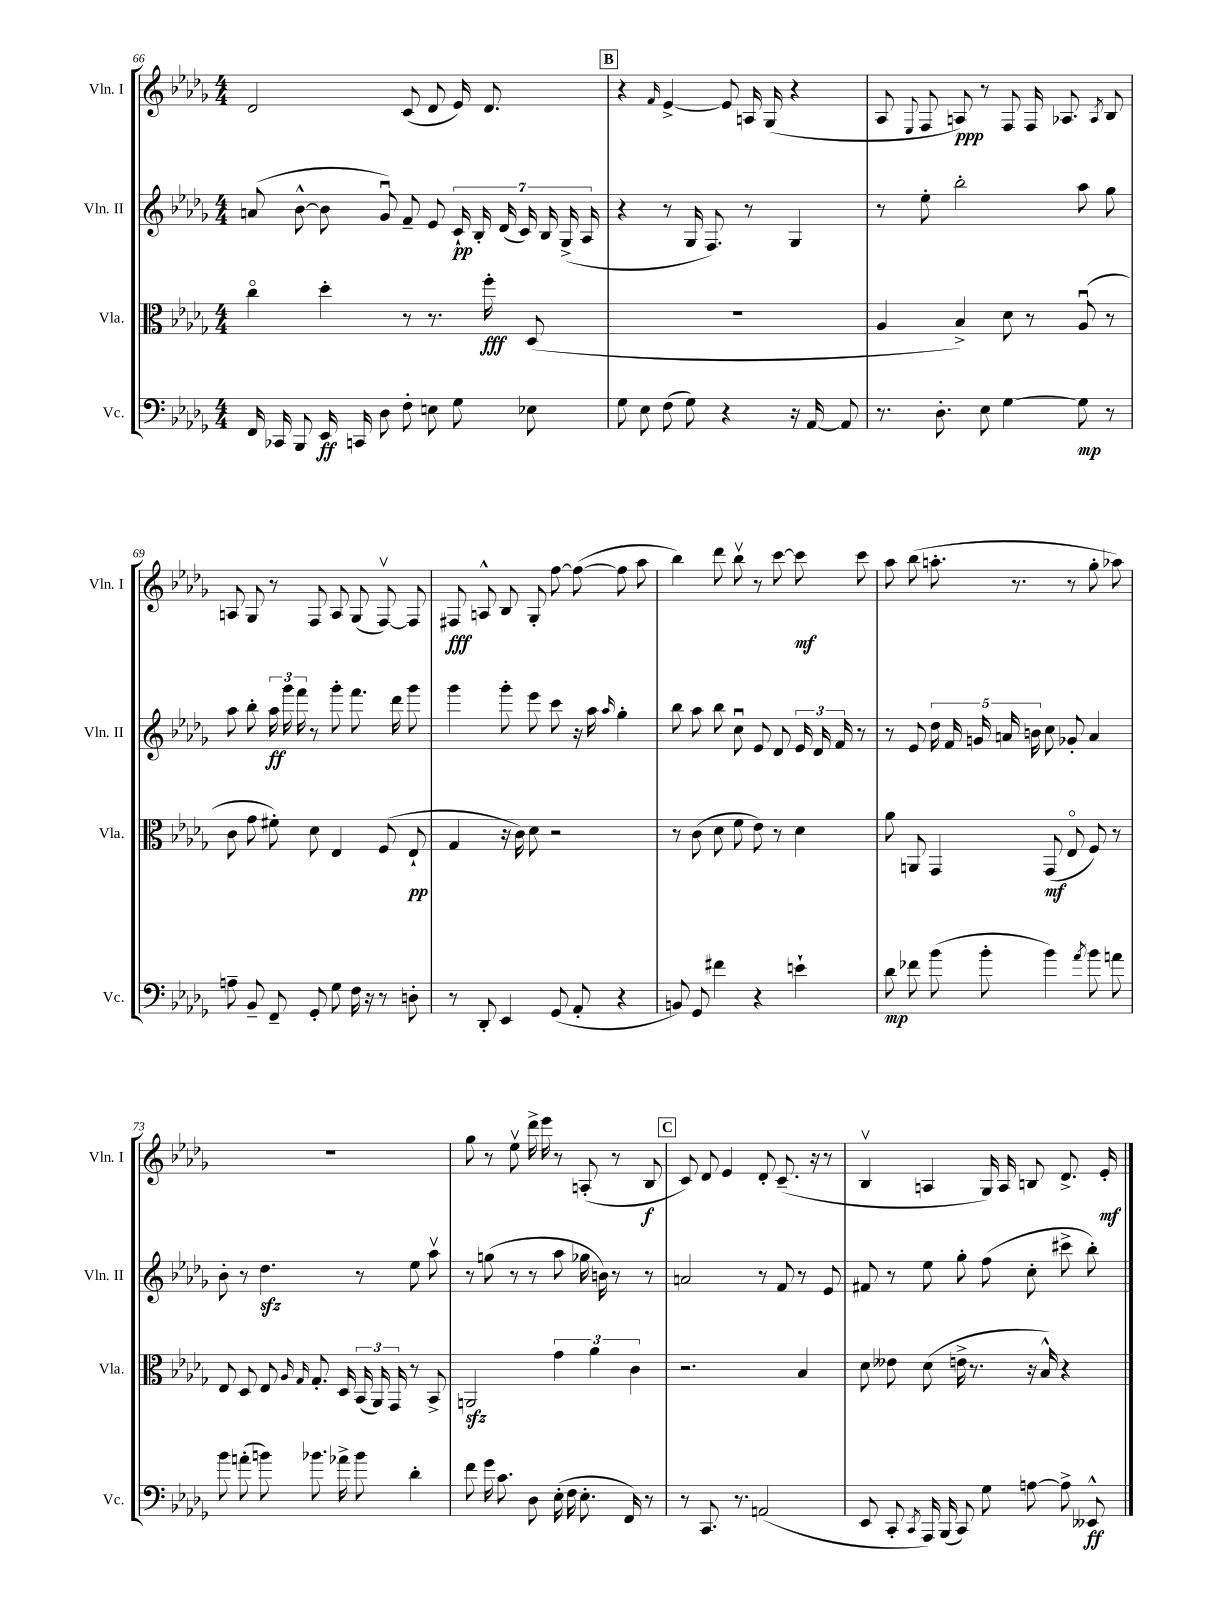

**kern	**kern	**kern	**kern
*staff4	*staff3	*staff2	*staff1
*clefF4	*clefC3	*clefG2	*clefG2
*k[b-e-a-d-g-]	*k[b-e-a-d-g-]	*k[b-e-a-d-g-]	*k[b-e-a-d-g-]
*M4/4	*M4/4	*M4/4	*M4/4
16FF/	4cco\	(8a/	2d-/
16CC-/	.	.	.
8BBB-/	.	[8b-^^\	.
16EE-/	4dd-'\	8b-\]	.
16CC/	.	.	.
8D-\	.	8g-u/)	.
8F'\	8r	8f~/	(8c/
8E\	8.r	8e-/	8d-/
8G-\	.	28c`/	16e-/)
.	.	28B-'/	.
.	16ff'\	.	8.d-/
.	.	(28d-/	.
.	.	28c/)	.
8E-\	(8D-/	.	.
.	.	28B-/	.
.	.	(28G-^/	.
.	.	28A-/	.
=	=	=	=
8G-\	1r	4r	4r
8E-\	.	.	.
.	.	.	16qqf/
(8F\	.	8r	[4e-^/
8G-\)	.	16G-/	.
.	.	8.F/)	.
4r	.	.	8e-/]
.	.	8r	16A/
.	.	.	(16G-/
16r	.	4G-/	4r
[16AA-/	.	.	.
8AA-/]	.	.	.
=	=	=	=
8.r	4A-/	8r	8A-/
.	.	.	8qqE-/
.	.	8ee-'\	8F/
8.D-'\	.	.	.
.	4B-^/)	2bb-'\	8A/)
8E-\	.	.	8r
[4G-\	8d-\	.	8F/
.	8r	.	16F/
.	.	.	8.A-/
8G-\]	(8A-u/	8aa-\	.
.	.	.	8qA-/
8r	8r	8gg-\	8B-/
=	=	=	=
8A~\	8c\	8aa-\	8A/
8BB-~/	8g-\	8bb-'\	8G-/
8FF~/	8f#'\)	24aa-\	8r
.	.	24ggg-\	.
.	.	24fff\	.
8GG-'/	8d-\	8r	8F/
8G-\	4E-/	8ggg-'\	8A/
16F\	.	8.fff\	(8G-/
16r	.	.	.
8r	(8F/	.	[8Fv/)
.	.	16ddd-\	.
8D'\	8E-`/	8ggg-\	8F/]
=	=	=	=
8r	4G-/	4ggg-\	8F#/
8DD-'/	.	.	8A^^/
4EE-/	16r	8ggg-'\	8B-/
.	16c\)	.	.
.	8d-\	8eee-\	8G-'/
(8GG-/	2r	8ccc\	[8ff\
8AA-'/	.	16r	(8ff\_
.	.	16aa-\	.
.	.	16qqaa-/	.
4r	.	4gg-'\	8ff\]
.	.	.	8aa-\
=	=	=	=
8BB/)	8r	8bb-\	4bb-\)
8GG-/	(8c\	8aa-\	.
4f#\	8d-\	8bb-\	8ddd-\
.	8f\	8ccu\	8bb-v\
4r	8e-\)	8e-/	8r
.	8r	8d-/	[8ccc\
4e`\	4d-\	24e-/	8ccc\]
.	.	24d-/	.
.	.	24f/	.
.	.	8r	8ccc\
=	=	=	=
8d-\	8a-\	8r	8aa-\
8f-\	8AA/	8e-/	(8bb-\
(8b-\	4GG-/	20dd-\	8.aa'\
.	.	20f/	.
.	.	20g/	.
8b-'\	.	.	.
.	.	20a/	.
.	.	.	8.r
.	.	20b\	.
4b-\)	(8GG-/	8cc\	.
.	8E-o/	8g-'/	8r
8qa-/	.	.	.
8b-\	8F/)	4a/	8gg-'\
8a\	8r	.	8aa-\)
=	=	=	=
8b-\	8E-/	8b-'\	1r
(8a'\	8D-/	8r	.
8b\)	8E-/	4.dd-\	.
.	16qqA-/	.	.
.	16qqG-/	.	.
8.b-\	8.G-'/	.	.
16a-^\	16D-/	.	.
8b-\	(24BB-/	8r	.
.	24AA-/)	.	.
.	24GG-/	.	.
4d-'\	8r	8ee-\	.
.	8BB-^/	8aa-v\	.
=	=	=	=
8f\	2AA/	8r	8gg-\
16g-\	.	(8gg\	8r
8.c\	.	.	.
.	.	8r	8ee-v\
8D-\	.	8r	16ddd-^\
.	.	.	16eee-\
(16E-'\	6g-\	8aa-\	8r
16F\	.	.	.
8.E-'\	.	16gg-\	(8A'/
.	6a-\	.	.
.	.	16b\)	.
.	.	8r	8r
16FF/)	.	.	.
.	6c\	.	.
8r	.	8r	8B-/
=	=	=	=
8r	2.r	2a/	8c/)
8.CC/	.	.	8d-/
.	.	.	4e-/
8.r	.	.	.
(2AA/	.	8r	8d-'/
.	.	8f/	(8.c~/
.	4B-/	8r	.
.	.	.	16r
.	.	8e-/	8r
=	=	=	=
8EE-/	8d-\	8f#/	4B-v/
8CC'/	8e--\	8r	.
8qCC/	.	.	.
16AAA-/)	(8d-\	8ee-\	4A/
(16BBB-/	.	.	.
8CC/)	16e^\	8gg-'\	.
.	8.r	.	.
8G-\	.	(8ff\	16G-/)
.	.	.	16A/
[8A\	16r	8cc'\	8B/
.	16B-^^/)	.	.
8A^\]	4r	8ccc#^\	8.d-^/
8EE--^^/	.	8bb-'\)	.
.	.	.	16e-'/
==	==	==	==
*-	*-	*-	*-
